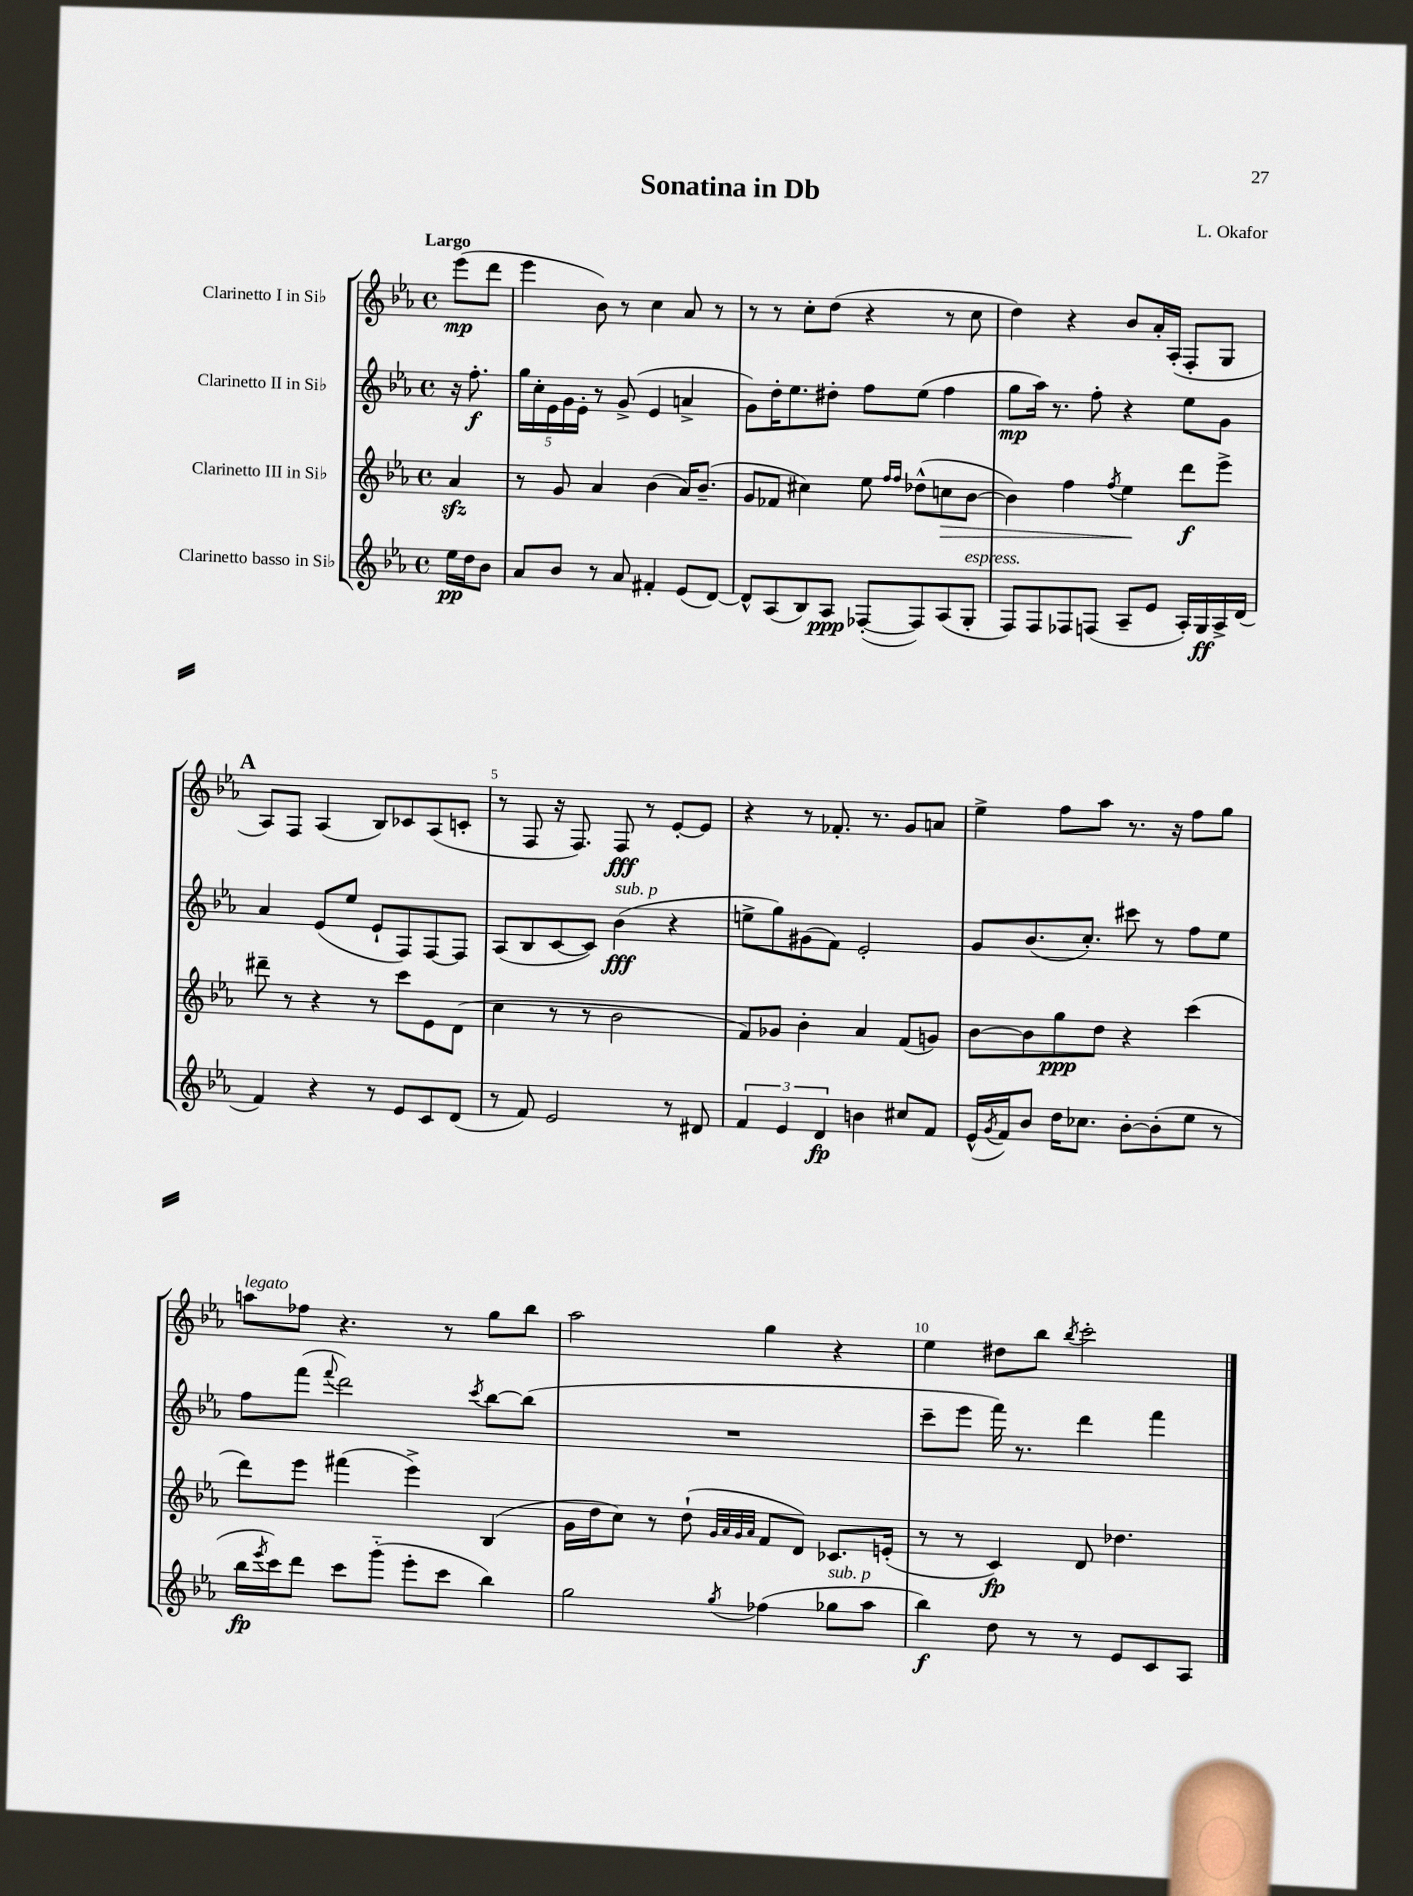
\header { title = "Sonatina in Db" composer = "L. Okafor" }
<<
\new StaffGroup <<
\new Staff = "s0" \with { instrumentName = "Clarinetto I in Sib" } {
    \clef treble \key ees \major \defaultTimeSignature \time 4/4 \partial 4 \tempo "Largo"
    ees'''8\mp( d'''8 |
    ees'''4 bes'8) r8 c''4 aes'8 r8 |
    r8 r8 c''8-. d''8( r4 r8 c''8 |
    d''4) r4 bes'8 aes'16-. aes16-.( f8-. g8 |
    \mark \markup { \bold "A" } aes8) f8 aes4( bes8) ces'8 aes8( c'8-. |
    r8 f8 r16 f8.) f8\fff r8 ees'8~-. ees'8 |
    r4 r8 fes'8.-. r8. g'8 a'8 |
    ees''4-> f''8 aes''8 r8. r16 f''8 g''8 |
    a''8^\markup { \italic "legato" } fes''8 r4. r8 g''8 bes''8 |
    aes''2 g''4 r4 |
    ees''4 dis''8 bes''8 \acciaccatura { bes''8 } c'''2-. \bar "|." |
}
\new Staff = "s1" \with { instrumentName = "Clarinetto II in Sib" } {
    \clef treble \key ees \major \defaultTimeSignature \time 4/4 \partial 4
    r16 f''8.-.\f |
    \tuplet 5/4 { g''16 c''16-. ees'16 g'16 ees'16-. } r8 g'8->( ees'4 a'4-> |
    g'8) d''16-. ees''8. dis''8-. f''8 ees''8( f''4 |
    g''8\mp aes''16) r8. f''8-. r4 ees''8 g'8 |
    \mark \markup { \bold "A" } aes'4 ees'8( ees''8 ees'8-! f8) f8~ f8 |
    aes8( bes8 c'8~ c'8) bes'4\fff^\markup { \italic "sub. p" }( r4 |
    e''8-> g''8) gis'8( f'8) ees'2-. |
    g'8 bes'8.( c''8.-.) cis'''8 r8 f''8 ees''8 |
    f''8 f'''8( \appoggiatura { f'''8 } d'''2) \acciaccatura { c'''8 } bes''8~ bes''8( |
    R1 |
    c'''8-- ees'''8 f'''16) r8. d'''4 f'''4 \bar "|." |
}
\new Staff = "s2" \with { instrumentName = "Clarinetto III in Sib" } {
    \clef treble \key ees \major \defaultTimeSignature \time 4/4 \partial 4
    aes'4\sfz |
    r8 g'8 aes'4 bes'4( aes'16) bes'8.--( |
    g'8 fes'8 cis''4) ees''8 \grace { f''16 f''16 } des''8-^( c''8\> bes'8~ |
    bes'4) f''4 \acciaccatura { f''8 } ees''4\! d'''8\f ees'''8-> |
    \mark \markup { \bold "A" } dis'''8-- r8 r4 r8 c'''8 ees'8 d'8( |
    c''4 r8 r8 bes'2 |
    f'8) ges'8 bes'4-. aes'4 f'8( g'8) |
    bes'8~ bes'8 g''8\ppp d''8 r4 c'''4( |
    d'''8) ees'''8 fis'''4( ees'''4->) bes4( |
    g'16 d''16 c''8) r8 d''8-!( \grace { g'32 aes'32 g'32 aes'32 } f'8 d'8) ces'8. e'16-.( |
    r8 r8 c'4\fp) d'8 des''4. \bar "|." |
}
\new Staff = "s3" \with { instrumentName = "Clarinetto basso in Sib" } {
    \clef treble \key ees \major \defaultTimeSignature \time 4/4 \partial 4
    ees''16\pp d''16 bes'8 |
    aes'8 bes'8 r8 aes'8 fis'4-. ees'8( d'8~) |
    d'8-^ aes8( bes8) aes8\ppp fes8~-.( fes8) aes8( g8-.^\markup { \italic "espress." } |
    f8) f8 fes8 f8( aes8-- ees'8 aes16-.) g16\ff aes16-> d'16( |
    \mark \markup { \bold "A" } f'4) r4 r8 ees'8 c'8 d'8( |
    r8 f'8) ees'2 r8 dis'8 |
    \tuplet 3/2 { f'4 ees'4 d'4\fp } b'4 cis''8 f'8 |
    ees'16-^( \acciaccatura { g'8 } f'16) bes'8 d''16 ces''8. bes'8~-. bes'8-.( ees''8 r8 |
    bes''16\fp \acciaccatura { ees'''8 } c'''16) d'''8 c'''8 g'''8-_( ees'''8-. c'''8 bes''4) |
    g''2 \acciaccatura { g''8 } fes''4( ges''8^\markup { \italic "sub. p" } aes''8 |
    bes''4\f) d''8 r8 r8 ees'8 c'8 aes8 \bar "|." |
}
>>
>>
\layout { \context { \Score \override BarNumber.break-visibility = ##(#f #t #t) barNumberVisibility = #(every-nth-bar-number-visible 5) } }
